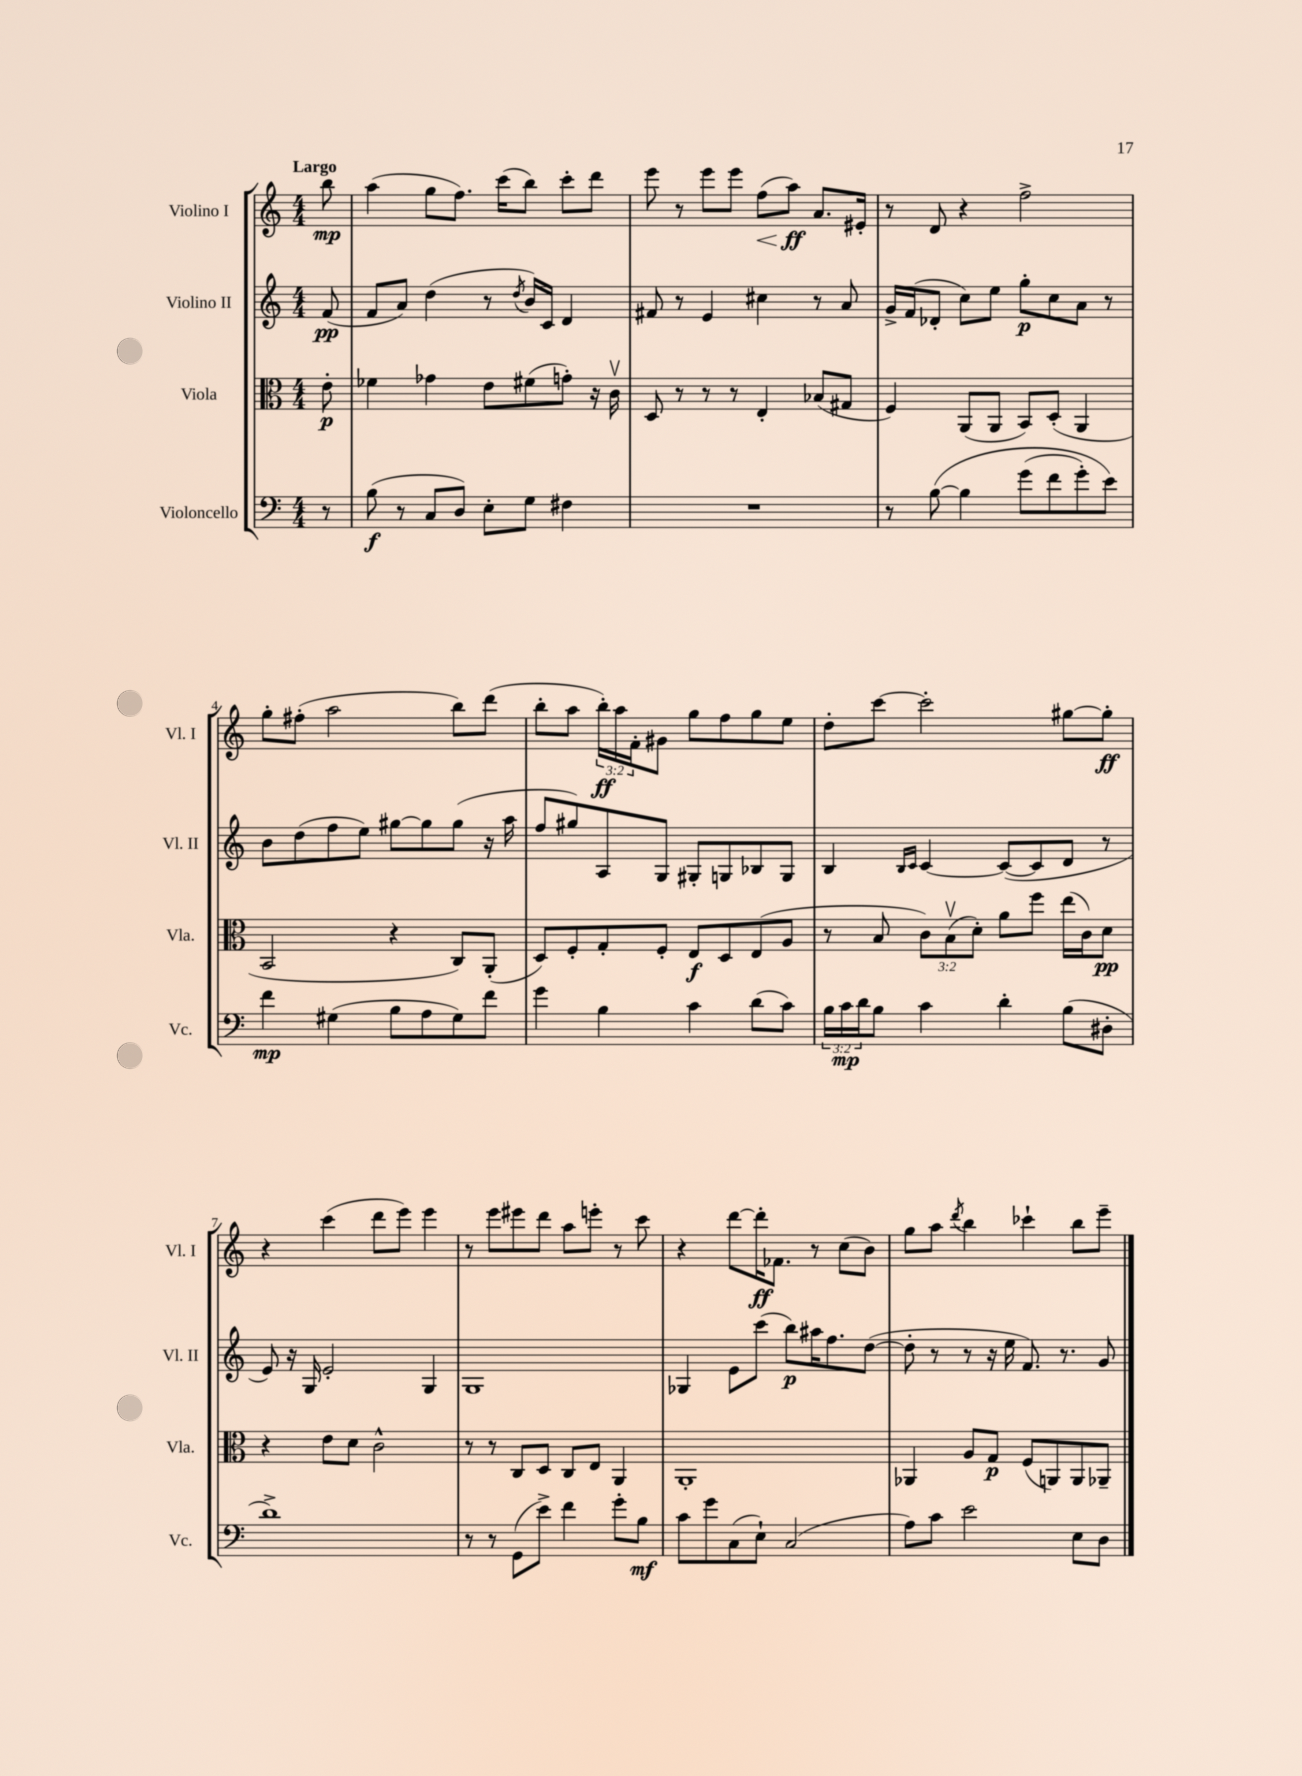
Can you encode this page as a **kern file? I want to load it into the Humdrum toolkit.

**kern	**dynam	**kern	**dynam	**kern	**dynam	**kern	**dynam
*part4	*part4	*part3	*part3	*part2	*part2	*part1	*part1
*staff4	*staff4	*staff3	*staff3	*staff2	*staff2	*staff1	*staff1
*I"Violoncello	*	*I"Viola	*	*I"Violino II	*	*I"Violino I	*
*I'Vc.	*	*I'Vla.	*	*I'Vl. II	*	*I'Vl. I	*
*clefF4	*	*clefC3	*	*clefG2	*	*clefG2	*
*k[]	*	*k[]	*	*k[]	*	*k[]	*
*M4/4	*	*M4/4	*	*M4/4	*	*M4/4	*
=	=	=	=	=	=	=	=
!	!	!	!	!	!	!LO:TX:a:B:t=Largo	!
8r	.	8e'\	p	(8f/	pp	8bb\	mp
=1	=1	=1	=1	=1	=1	=1	=1
(8B\	f	4f-X\	.	8f/L	.	(4aa\	.
8r	.	.	.	8a/J)	.	.	.
8C/L	.	4g-X\	.	(4dd\	.	8gg\L	.
8D/J)	.	.	.	.	.	8.ff\J)	.
8E'\L	.	8e\L	.	8r	.	.	.
.	.	.	.	.	.	(16ccc\KL	.
.	.	.	.	8qdd/	.	.	.
8G\J	.	(8f#X\	.	16b/LL)	.	8bb\J)	.
.	.	.	.	16c/JJ	.	.	.
4F#X\	.	8gn'\J)	.	4d/	.	8ccc'\L	.
.	.	16r	.	.	.	8ddd\J	.
.	.	16cv\	.	.	.	.	.
=2	=2	=2	=2	=2	=2	=2	=2
1r	.	8D/	.	8f#X/	.	8eee\	.
.	.	8r	.	8r	.	8r	.
.	.	8r	.	4e/	.	8eee\L	.
.	.	8r	.	.	.	8eee\J	.
!	!	!	!	!	!	!	!LO:HP:b
.	.	4E'/	.	4cc#X\	.	(8ff\L	<
.	.	.	.	.	.	8aa\J)	ff
.	.	(8B-X/L	.	8r	.	8.a/L	[
.	.	8G#X/J	.	8a/	.	.	.
.	.	.	.	.	.	16e#X'/Jk	.
=3	=3	=3	=3	=3	=3	=3	=3
8r	.	4F/)	.	16g^/LL	.	8r	.
.	.	.	.	(16f/J	.	.	.
([8B\	.	.	.	8d-X'/J	.	8d/	.
4B\]	.	(8AA/L	.	8cc\L)	.	4r	.
.	.	8AA/J	.	8ee\J	.	.	.
(8g\L	.	8BB/L)	.	8gg'\L	p	2ff^\	.
8f\	.	(8D'/J	.	8cc\	.	.	.
8g'\)	.	4AA/	.	8a\J	.	.	.
8e\J)	.	.	.	8r	.	.	.
!!LO:LB:g=z
=4	=4	=4	=4	=4	=4	=4	=4
4f\	mp	2BB/	.	8b\L	.	8gg'\L	.
.	.	.	.	(8dd\	.	(8ff#X'\J	.
(4G#X\	.	.	.	8ff\	.	2aa\	.
.	.	.	.	8ee\J)	.	.	.
8B\L	.	4r	.	[8gg#X\L	.	.	.
8A\	.	.	.	8gg#\]	.	.	.
8G#\)	.	8C/L)	.	(8gg#\J	.	8bb\L)	.
8f\J	.	(8AA'/J	.	16r	.	(8ddd\J	.
.	.	.	.	16aa\	.	.	.
=5	=5	=5	=5	=5	=5	=5	=5
4g\	.	8D/L)	.	8ff/L	.	8bb'\L	.
.	.	8F'/	.	8gg#X/)	.	8aa\J	.
4B\	.	8G'/	.	8A/	.	24bb'\LL)	ff
.	.	.	.	.	.	24aa\	.
.	.	.	.	.	.	24f'\J	.
.	.	8F'/J	.	8G/J	.	8g#X\J	.
4c\	.	8E/L	f	8G#X'/L	.	8gg\L	.
.	.	8D/	.	8Gn/	.	8ff\	.
(8d\L	.	(8E/	.	8B-X/	.	8gg\	.
8c\J)	.	8A/J	.	8G/J	.	8ee\J	.
=6	=6	=6	=6	=6	=6	=6	=6
24B\LL	.	8r	.	4B/	.	8dd'\L	.
24c\	mp	.	.	.	.	.	.
24d\J	.	.	.	.	.	.	.
8B\J	.	8B/	.	.	.	[8ccc\J	.
.	.	.	.	16qqB/LL	.	.	.
.	.	.	.	16qqc/JJ	.	.	.
4c\	.	12c\L)	.	[4c/	.	2ccc'\]	.
.	.	(12Bv\	.	.	.	.	.
.	.	12d'\J)	.	.	.	.	.
4d'\	.	8a\L	.	(8c/L_	.	.	.
.	.	8ff\J	.	8c/]	.	.	.
(8B\L	.	(16ee\LL	.	8d/J	.	[8gg#X\L	.
.	.	16c\J)	.	.	.	.	.
8D#X'\J	.	8d\J	pp	8r	.	8gg#'\J]	ff
!!LO:LB:g=z
=7	=7	=7	=7	=7	=7	=7	=7
1d^)	.	4r	.	8e/)	.	4r	.
.	.	.	.	16r	.	.	.
.	.	.	.	16G/	.	.	.
.	.	8e\L	.	2e'/	.	(4ccc\	.
.	.	8d\J	.	.	.	.	.
.	.	2c^^\	.	.	.	8ddd\L	.
.	.	.	.	.	.	8eee\J)	.
.	.	.	.	4G/	.	4eee\	.
=8	=8	=8	=8	=8	=8	=8	=8
8r	.	8r	.	1G	.	8r	.
8r	.	8r	.	.	.	8eee\L	.
(8GG\L	.	8C/L	.	.	.	8eee#X\	.
8e^\J)	.	8D/J	.	.	.	8ddd\J	.
4f\	.	8C/L	.	.	.	8aa\L	.
.	.	8E/J	.	.	.	8eeen'\J	.
8g'\L	.	4AA/	.	.	.	8r	.
8B\J	mf	.	.	.	.	8ccc\	.
=9	=9	=9	=9	=9	=9	=9	=9
8c\L	.	1AA'	.	4G-X/	.	4r	.
8g\	.	.	.	.	.	.	.
(8C\	.	.	.	8e\L	.	[8ddd\L	.
8E`\J)	.	.	.	(8ccc\J	.	16ddd'\K]	ff
.	.	.	.	.	.	8.f-X\J	.
(2C/	.	.	.	8bb\L)	p	.	.
.	.	.	.	16aa#X\K	.	8r	.
.	.	.	.	8.ff\	.	.	.
.	.	.	.	.	.	(8cc\L	.
.	.	.	.	([8dd\J	.	8b\J)	.
=10	=10	=10	=10	=10	=10	=10	=10
8A\L)	.	4AA-X/	.	8dd'\]	.	8gg\L	.
8c\J	.	.	.	8r	.	8aa\J	.
.	.	.	.	.	.	8qddd/	.
2e\	.	8A/L	.	8r	.	4bb\	.
.	.	8G/J	p	16r	.	.	.
.	.	.	.	16ee\	.	.	.
.	.	(8F/L	.	8.f/)	.	4ccc-X`\	.
.	.	8AAn/)	.	.	.	.	.
.	.	.	.	8.r	.	.	.
8E\L	.	8AA/	.	.	.	8bb\L	.
8D\J	.	8AA-X~/J	.	8g/	.	8eee~\J	.
==	==	==	==	==	==	==	==
*-	*-	*-	*-	*-	*-	*-	*-
